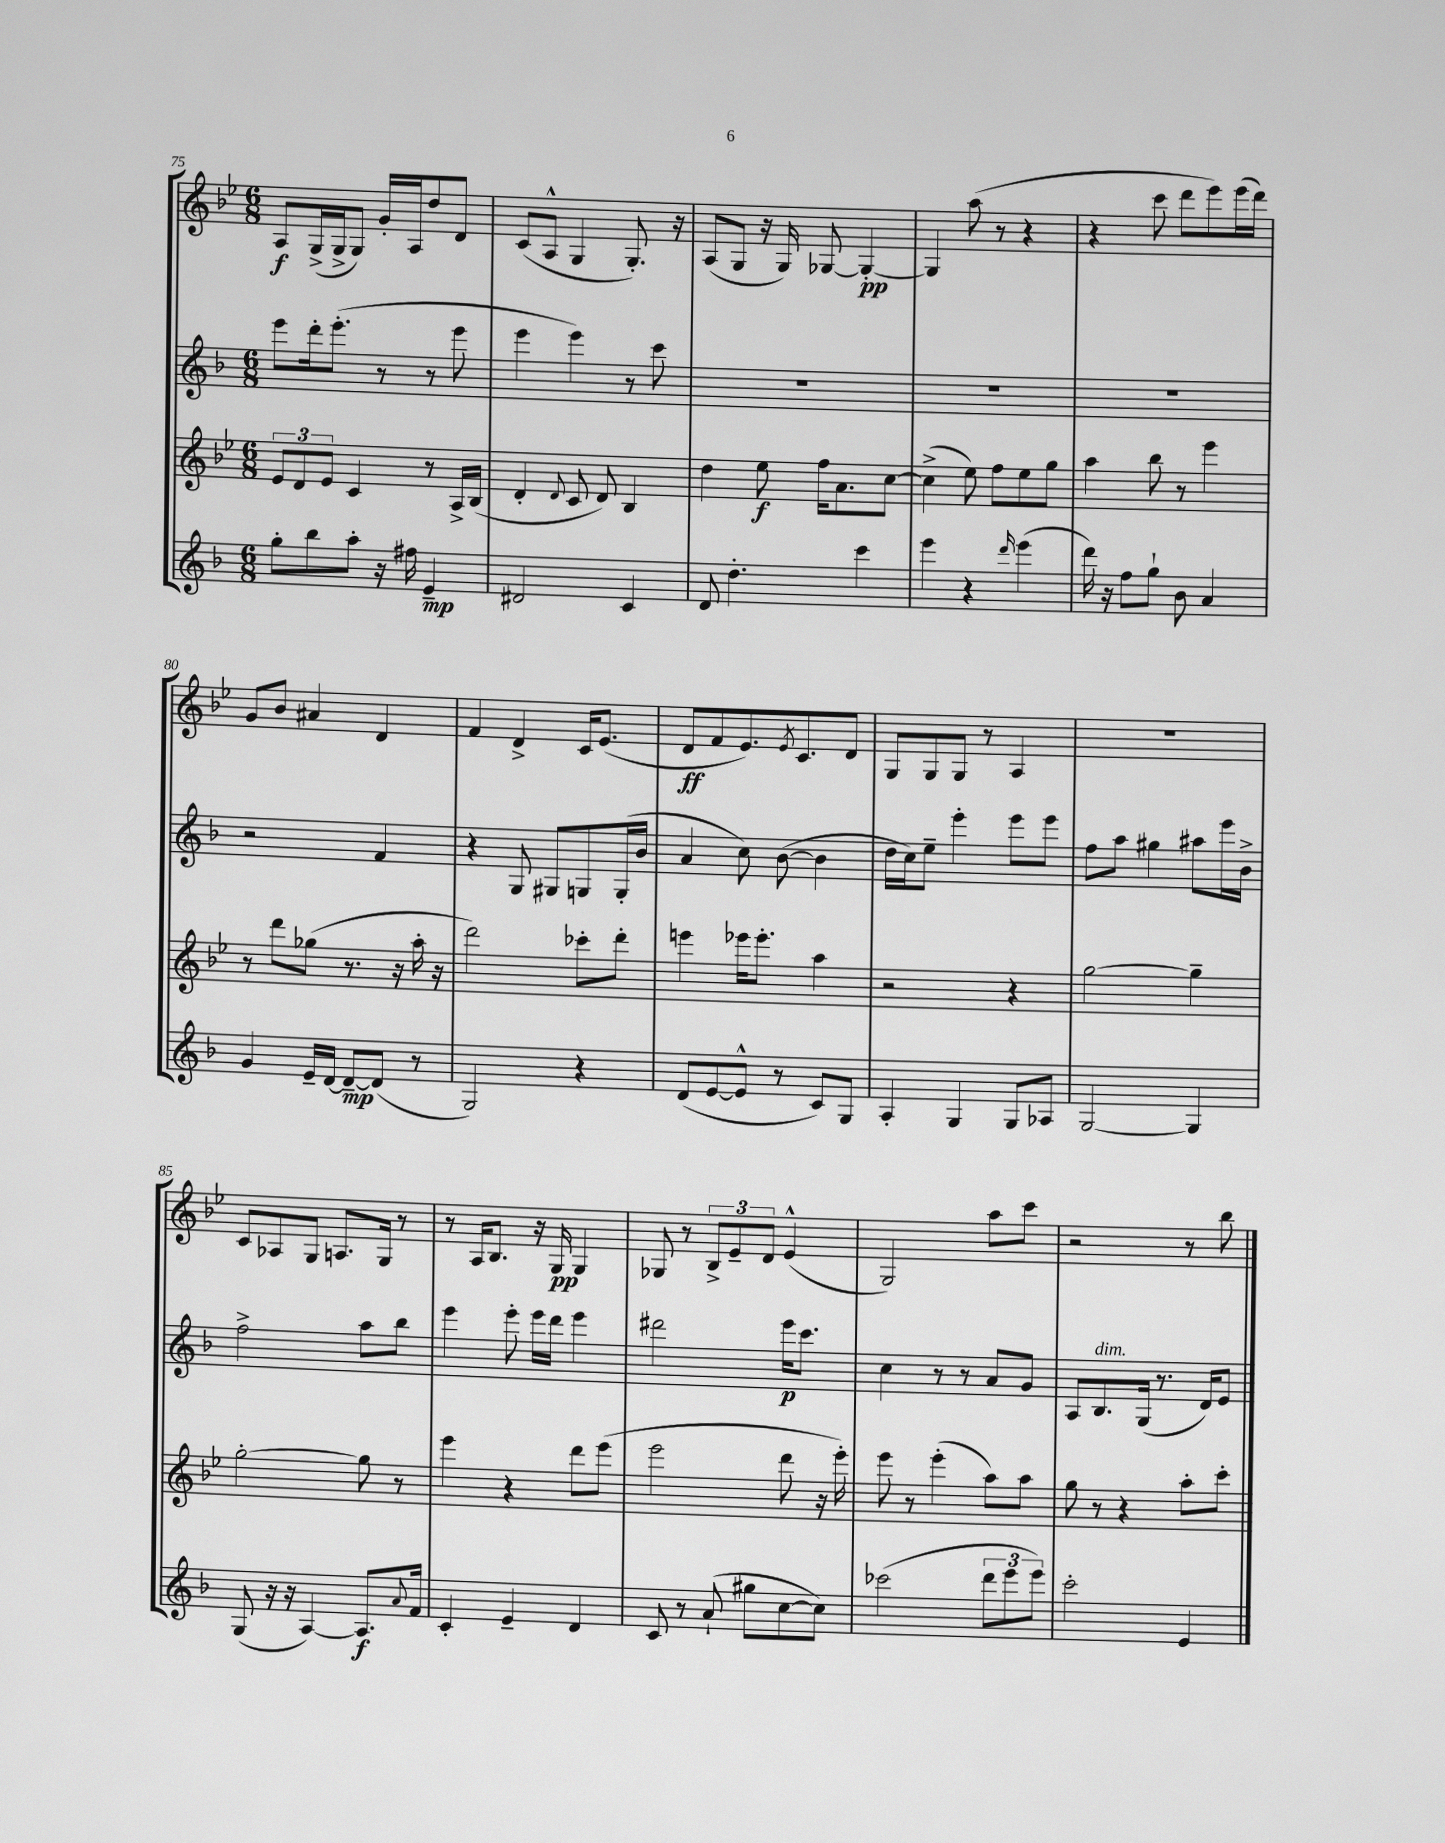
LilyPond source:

<<
\new StaffGroup <<
\new Staff = "s0" {
    \clef treble \key bes \major \numericTimeSignature \time 6/8
    a8\f g16->( g16-> g8) g'16-. a16 d''8 d'8 |
    c'8( a8-^ g4 g8.-.) r16 |
    a8( g8 r16 g16) ges8~ ges4~-.\pp |
    ges4 a''8( r8 r4 |
    r4 c'''8 d'''8 ees'''8) ees'''16( d'''16) |
    g'8 bes'8 ais'4 d'4 |
    f'4 d'4-> c'16 ees'8.( |
    d'8\ff f'8 ees'8.) \acciaccatura { ees'8 } c'8. d'8 |
    g8 g8 g8 r8 a4 |
    R2. |
    c'8 aes8 g8 a8. g16 r8 |
    r8 a16 bes8. r16 g16\pp g4 |
    ges8 r8 \tuplet 3/2 { bes8-> ees'8-- d'8 } ees'4-^( |
    g2) a''8 c'''8 |
    r2 r8 bes''8 \bar "|." |
}
\new Staff = "s1" {
    \clef treble \key f \major \numericTimeSignature \time 6/8
    e'''8 d'''16-. e'''8.-.( r8 r8 e'''8 |
    e'''4 e'''4) r8 c'''8 |
    R2. |
    R2. |
    R2. |
    r2 f'4 |
    r4 g8 gis8 g8 g16-.( bes'16 |
    a'4 c''8) bes'8~( bes'4 |
    d''16 c''16) e''8-- e'''4-. e'''8 e'''8 |
    f''8 a''8 gis''4 ais''8 e'''16 bes'16-> |
    f''2-> a''8 bes''8 |
    e'''4 e'''8-. e'''16 d'''16 e'''4 |
    dis'''2 e'''16\p c'''8. |
    c''4 r8 r8 a'8 g'8 |
    a8 bes8.^\markup { \italic "dim." } g16( r8. d'16) e'8 \bar "|." |
}
\new Staff = "s2" {
    \clef treble \key bes \major \numericTimeSignature \time 6/8
    \tuplet 3/2 { ees'8 d'8 ees'8 } c'4 r8 a16-> bes16( |
    d'4-. \appoggiatura { d'8 } c'8 d'8) bes4 |
    d''4 ees''8\f f''16 a'8. c''8~ |
    c''4->( ees''8) f''8 ees''8 g''8 |
    a''4 bes''8 r8 ees'''4 |
    r8 d'''8 ges''8( r8. r16 a''16-. r16 |
    d'''2) ces'''8-. d'''8-. |
    e'''4 ees'''16 ees'''8.-. a''4 |
    r2 r4 |
    g''2~ g''4-- |
    g''2~-. g''8 r8 |
    ees'''4 r4 d'''8 ees'''8( |
    ees'''2 d'''8 r16 ees'''16-.) |
    ees'''8 r8 ees'''4-.( a''8) a''8 |
    g''8 r8 r4 a''8-. c'''8-. \bar "|." |
}
\new Staff = "s3" {
    \clef treble \key f \major \numericTimeSignature \time 6/8
    g''8-. bes''8 a''8-. r16 fis''16 e'4--\mp |
    dis'2 c'4 |
    d'8 d''4.-. c'''4 |
    e'''4 r4 \grace { d'''16 } e'''4( |
    d'''16) r16 f''8 g''8-! bes'8 a'4 |
    g'4 e'16-- d'16~ d'8~--\mp d'8( r8 |
    g2) r4 |
    d'8( e'8~ e'8-^ r8 c'8) g8 |
    a4-. g4 g8 aes8 |
    g2~ g4 |
    g8( r16 r16 a4~) a8.\f \appoggiatura { a'8 } f'16 |
    c'4-. e'4-- d'4 |
    c'8 r8 a'8-!( gis''8 c''8~ c''8) |
    ces'''2( \tuplet 3/2 { d'''8 e'''8 e'''8) } |
    c'''2-. e'4 \bar "|." |
}
>>
>>
\layout { \context { \Score currentBarNumber = #75 } }
